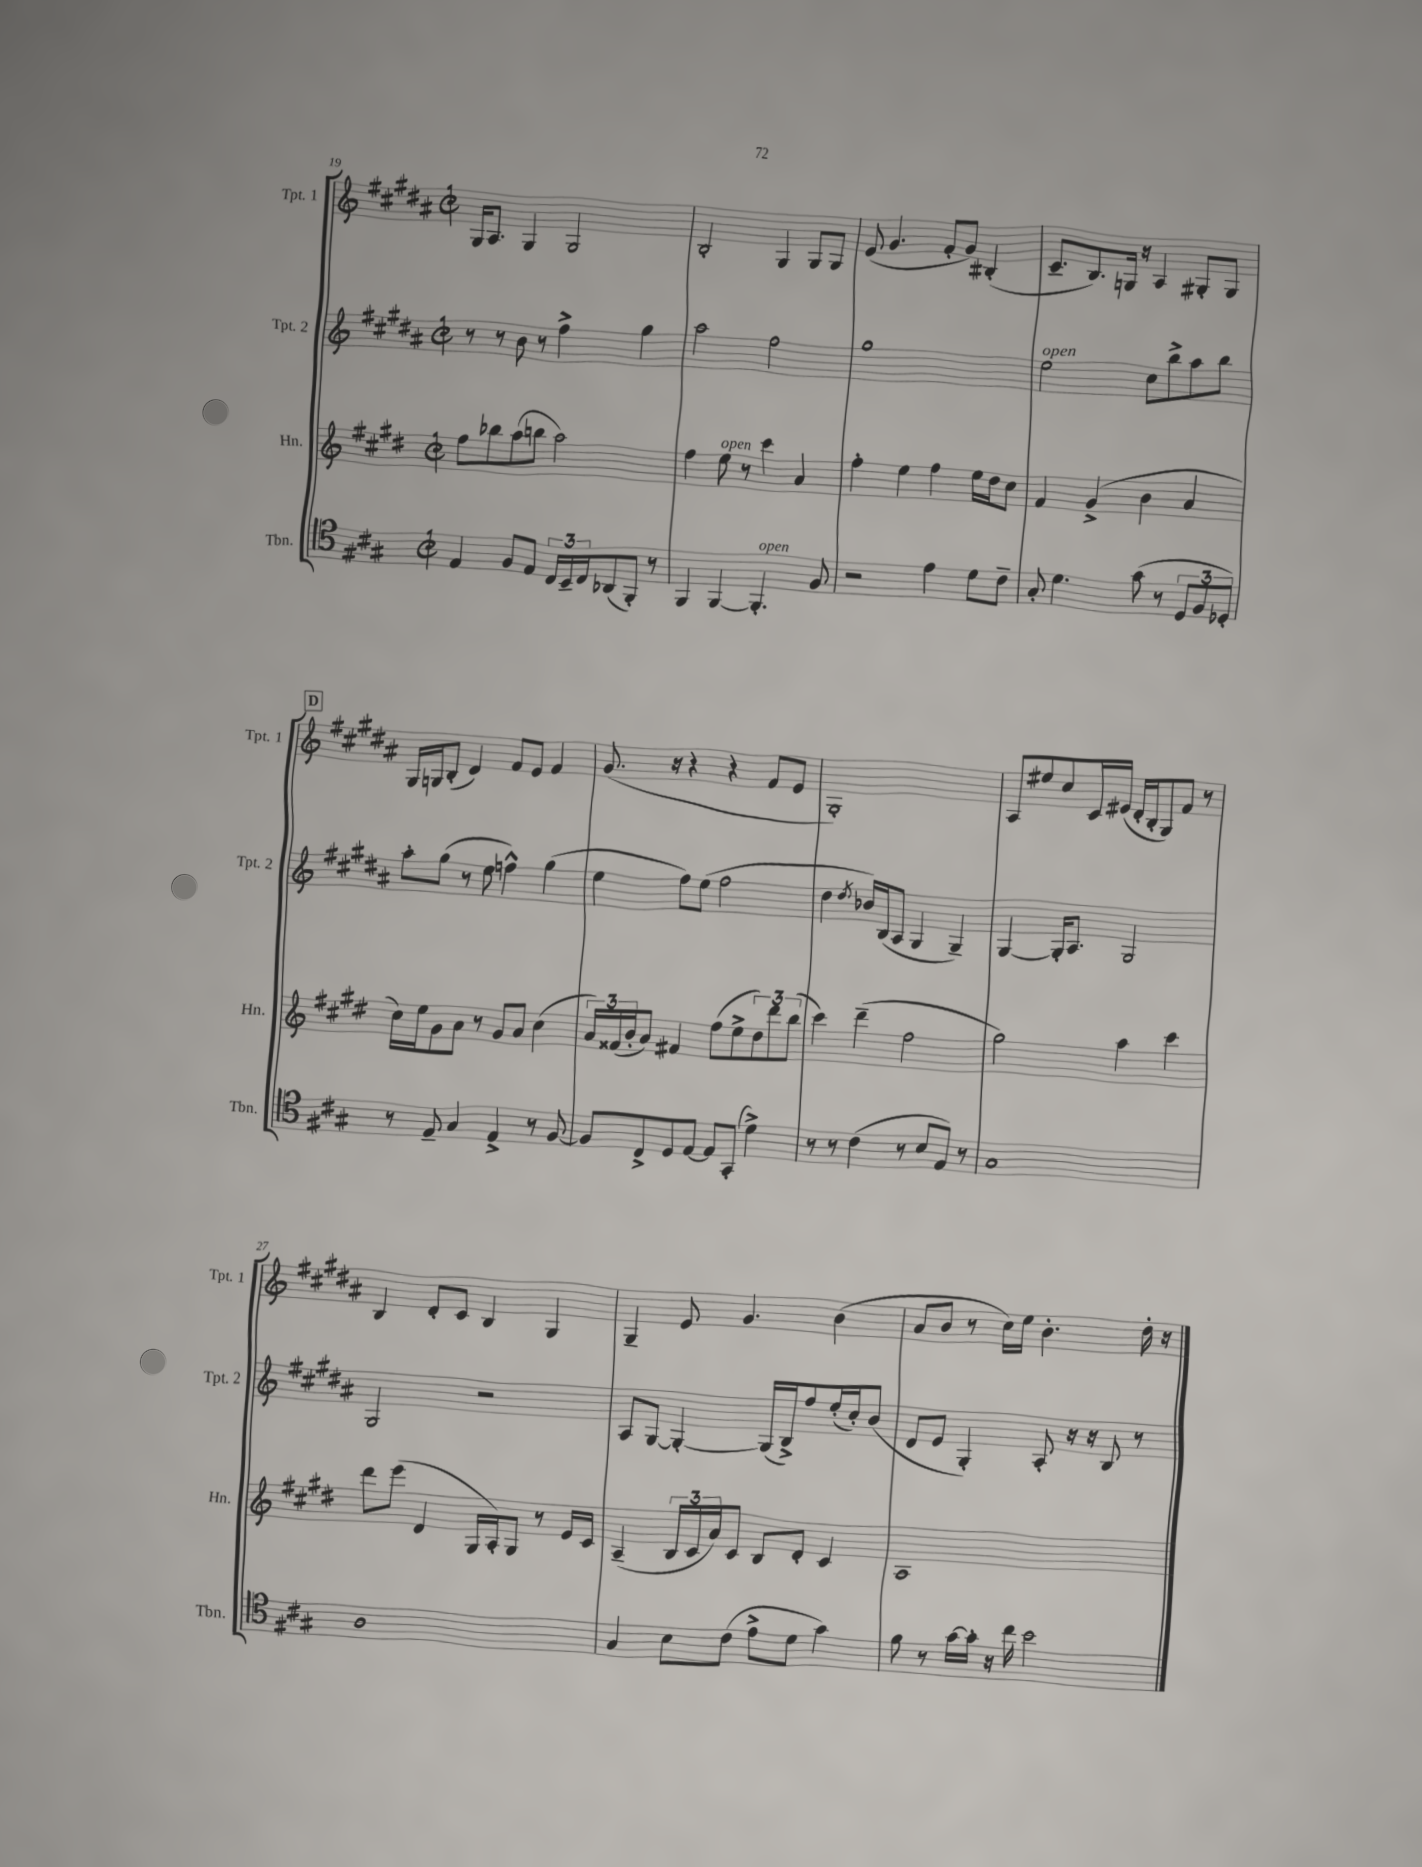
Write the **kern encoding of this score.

**kern	**kern	**kern	**kern
*staff4	*staff3	*staff2	*staff1
*clefC4	*clefG2	*clefG2	*clefG2
*k[f#c#g#]	*k[f#c#g#d#]	*k[f#c#g#d#a#]	*k[f#c#g#d#a#]
*M2/2	*M2/2	*M2/2	*M2/2
*met(c|)	*met(c|)	*met(c|)	*met(c|)
4E/	8ff#\L	8r	16G#/LK
.	.	.	8.A#/J
.	8bb-\	8r	.
8F#/L	(8aa\	8b\	4G#/
8E/J	8bb\J	8r	.
24C#/LL	2aa\)	4ff#^\	2G#/
24BB~/	.	.	.
24C#/J	.	.	.
(8AA-/	.	.	.
8FF#'/J)	.	4gg#\	.
8r	.	.	.
=	=	=	=
4FF#/	4ff#\	2aa#\	2B'/
[4FF#/	8ee\	.	.
.	8r	.	.
4.FF#'/]	4ccc#\	2ff#\	4G#/
.	4a/	.	8G#/L
8F#/	.	.	8G#/J
=	=	=	=
2r	4ff#'\	1gg#	(8e/
.	.	.	4.g#/
.	4ee\	.	.
4e\	4ff#\	.	8f#'/L
.	.	.	8g#/J)
8d\L	16ee\LL	.	(4B#'/
.	16dd#\J	.	.
8c#~\J	8cc#\J	.	.
=	=	=	=
8G#'/	4f#/	2ee\	8.c#~/L
4.d\	.	.	.
.	.	.	8.B/)
.	(4g#^/	.	.
.	.	.	16G/Jk
.	.	.	16r
(8g#\	4b\	8cc#\L	4A#/
8r	.	8bb^\	.
12D/L	4a/	8aa#\	8G#'/L
12F#/	.	.	.
.	.	8bb\J	8G#/J
12D-'/J)	.	.	.
=	=	=	=
8r	16cc#\LL)	8aa#'\L	16G#/LL
.	16ee\J	.	16G/J
8E~/	8g#\	(8gg#\J	(8B'/J
4G#/	8a\J	8r	4d#/)
.	8r	8ee\	.
4E^/	8g#/L	4ff^^\)	8f#/L
.	8a/J	.	8e/J
8r	(4cc#\	(4gg#\	4f#/
[8F#/	.	.	.
=	=	=	=
8F#/]L	24a/LL)	4ee\	(8.g#/
.	(24f##/	.	.
.	24b'/J	.	.
8C#^/	8a/J)	.	.
.	.	.	16r
8D/	4f#/	8ff#\L)	4r
[8E/J	.	(8ee\J	.
8E/]L	(8ff#\L	2ff#\	4r
(8GG#'/J	8ee^\	.	.
4d^\)	12dd#\)	.	8f#/L
.	12ddd#\	.	.
.	.	.	8e/J
.	(12bb\J	.	.
=	=	=	=
8r	4ccc#\)	4dd#\	1G#')
8r	.	.	.
.	.	8qdd#/	.
(4c#\	(4ddd#~\	16b-/LL)	.
.	.	(16B/J	.
.	.	8A#/J	.
8r	2ff#\	4G#/	.
8B/L	.	.	.
8E/J)	.	4G#~/)	.
8r	.	.	.
=	=	=	=
1G#	2gg#\)	[4G#/	8A#/L
.	.	.	8ee#/
.	.	16G#'/]LK	8cc#/
.	.	8.A#/J	.
.	.	.	16c#/L
.	.	.	(16e#/JJ
.	4aa\	2G#/	16d#'/LL
.	.	.	16B'/J
.	.	.	8G#/)
.	4ccc#\	.	8f#/J
.	.	.	8r
=	=	=	=
1A	8ddd#\L	2G#/	4B/
.	(8eee\J	.	.
.	4d#/	.	8d#'/L
.	.	.	8c#/J
.	16G#/LL	2r	4B/
.	16A'/J)	.	.
.	8G#/J	.	.
.	8r	.	4G#/
.	16e/LL	.	.
.	16c#/JJ	.	.
=	=	=	=
4G#/	(4A~/	8A#/L	4G#~/
.	.	[8G#/J	.
8B\L	24B/LL	4G#'/_	8e/
.	24c#/	.	.
.	24a/J)	.	.
(8c#\J	8c#/J	.	4.g#/
8e^\L	8B/L	(16G#/]LL	.
.	.	16B^/J)	.
8d\J	8d#'/J	8ff#/	.
4g#\)	4c#/	(16ee'/L	(4b\
.	.	16cc#'/J)	.
.	.	(8b/J	.
=	=	=	=
8f#\	1A	8d#/L	8a#/L
8r	.	8e/J	8b/J
[16g#\LL	.	4G#'/)	8r
16g#'\]JJ	.	.	.
16r	.	.	16cc#\LL)
16cc#\	.	.	16ee\JJ
2b\	.	8A#'/	4.b'\
.	.	16r	.
.	.	16r	.
.	.	8B/	.
.	.	8r	16dd#'\
.	.	.	16r
==	==	==	==
*-	*-	*-	*-
